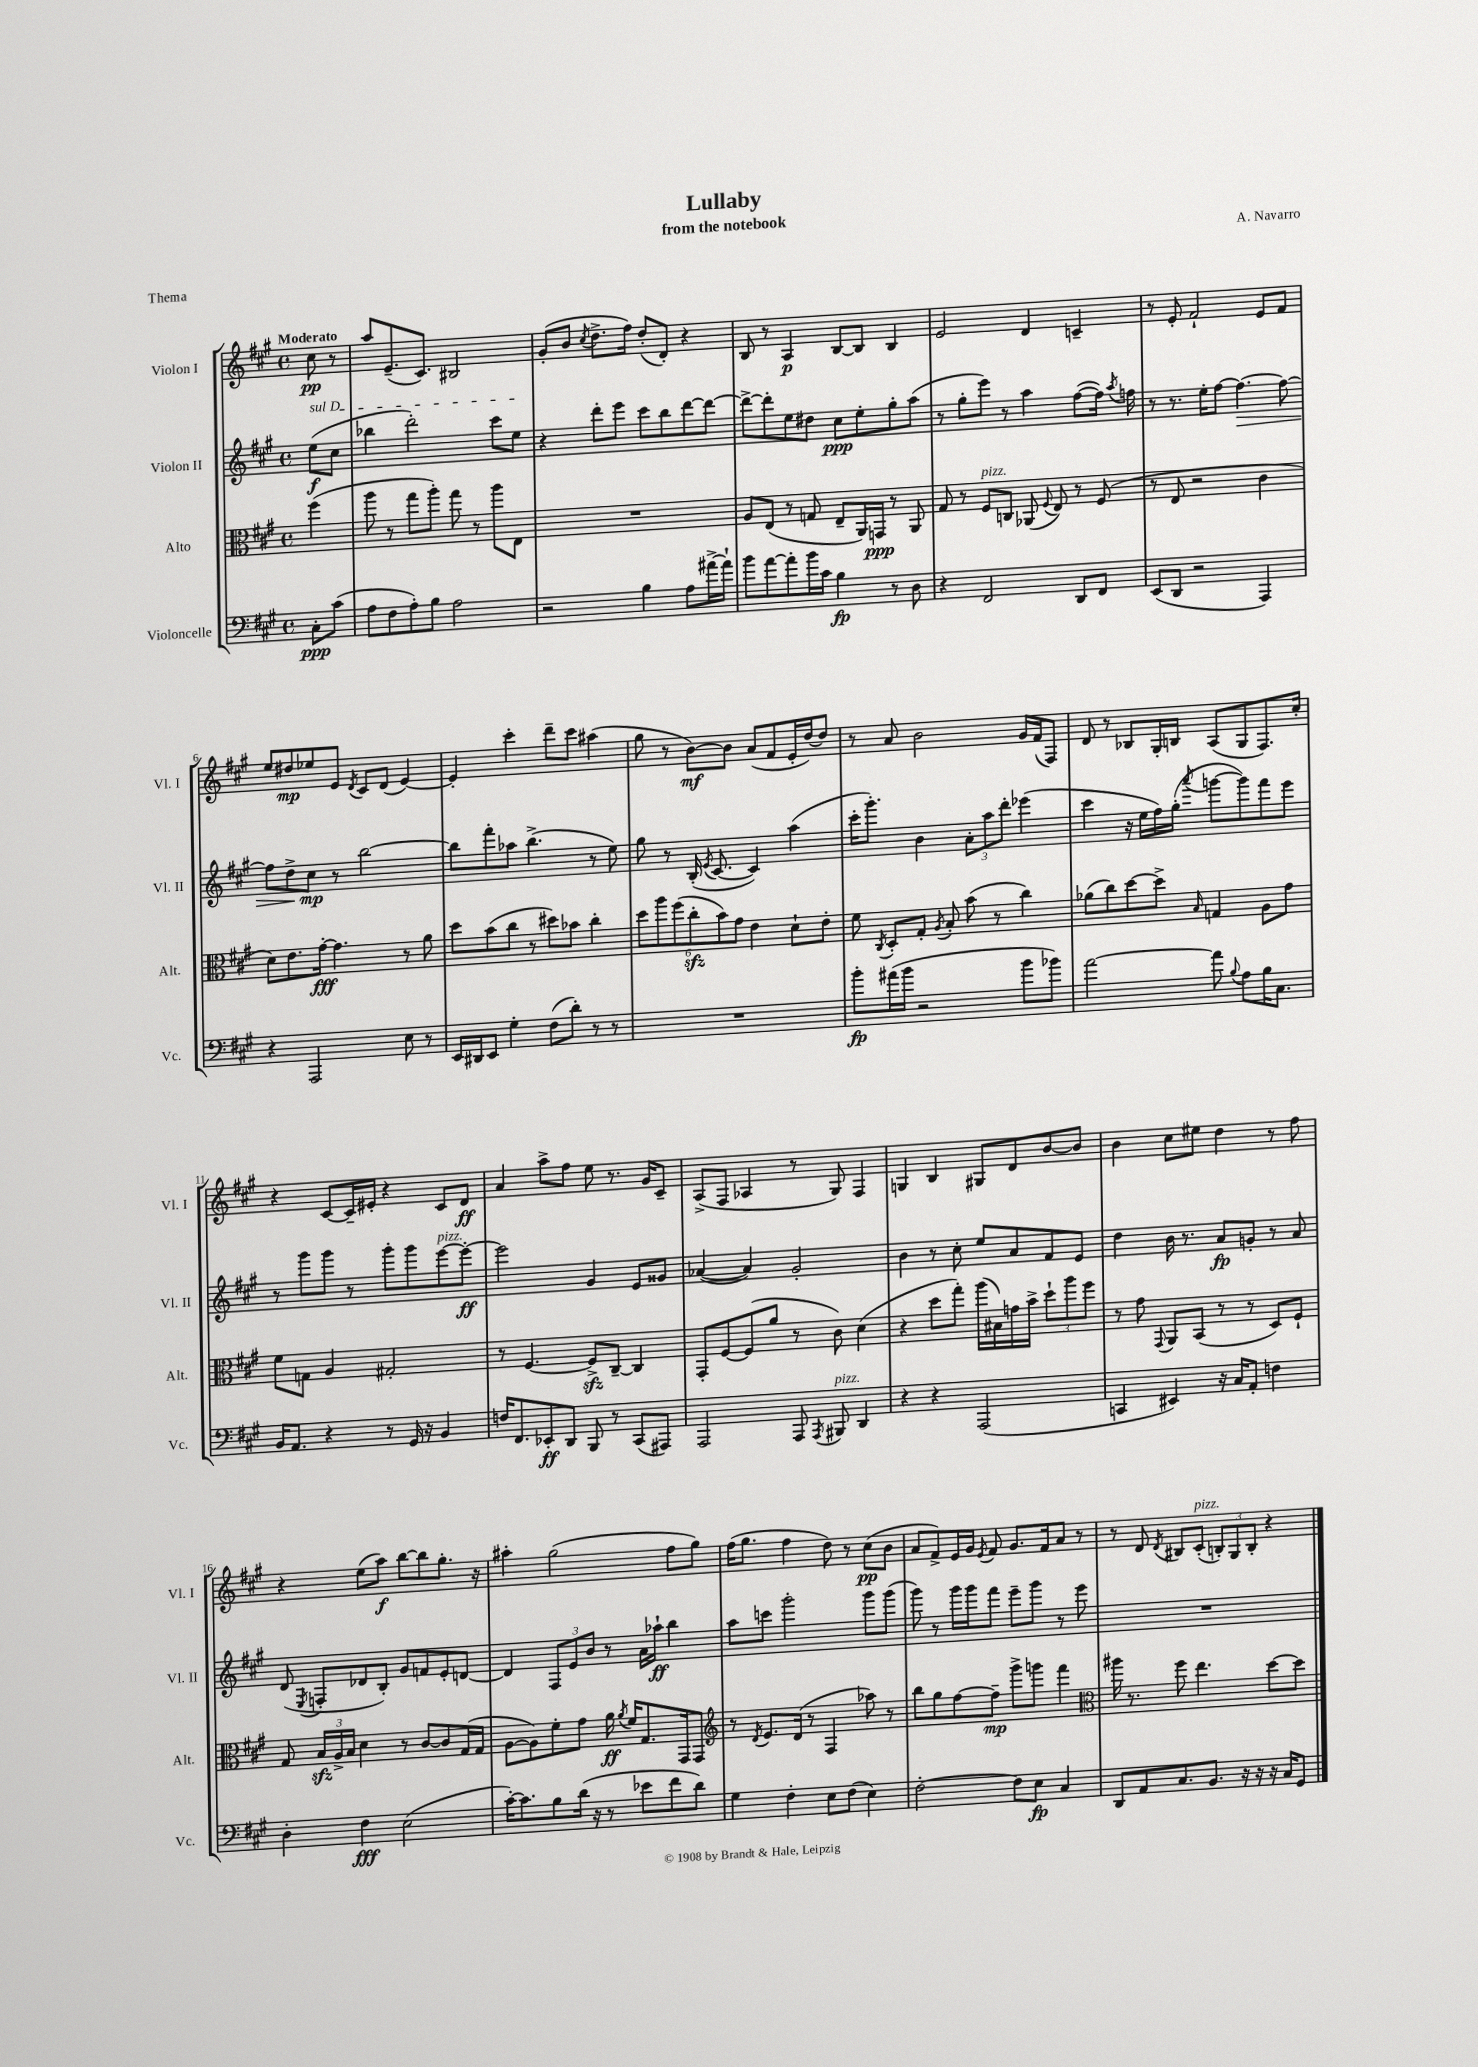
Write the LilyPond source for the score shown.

\header { title = "Lullaby" composer = "A. Navarro" subtitle = "from the notebook" piece = "Thema" }
<<
\new StaffGroup <<
\new Staff = "s0" \with { instrumentName = "Violon I" shortInstrumentName = "Vl. I" } {
    \clef treble \key a \major \defaultTimeSignature \time 4/4 \partial 4 \tempo "Moderato"
    \autoBeamOff cis''8\pp r8 |
    a''8[ e'8.--( cis'8.]) bis2 |
    gis'8[-.( b'8] \acciaccatura { cis''8 } d''8.[-> fis''16]) d''8[-.( d'8]-.) r4 |
    b8 r8 a4\p b8[~ b8] b4 |
    e'2 d'4 c'4-- |
    r8 e'8-. fis'2-! e'8[ fis'8] |
    e''8[ dis''8\mp ees''8 e'8] \acciaccatura { d'8 } cis'8[ d'8]( e'4~) |
    e'4-. cis'''4-. d'''8[-- cis'''8] ais''4( |
    gis''8 r8 b'8[~\mf) b'8] a'8[( fis'8 e'16-. d''16~) d''8] |
    r8 a'8 b'2 gis'16[ fis'16( fis8]) |
    d'8 r8 bes8[ gis16-. b16] a8[( gis8 fis8.) cis''16]-. |
    r4 cis'8[~ cis'16-- eis'16]-. r4 cis'8[ d'8]\ff |
    a'4 a''8[-> fis''8] e''8 r8. gis'16[ cis'8]-- |
    a8[->( fis8] aes4 r8 gis8) fis4 |
    g4 b4 gis8[ d'8 b'8~ b'8] |
    b'4 cis''8[ eis''8] d''4 r8 fis''8 |
    r4 e''8[( a''8]\f) b''8[~ b''8 gis''8.]-. r16 |
    ais''4-. gis''2( fis''8[ gis''8]) |
    fis''16[( gis''8.] fis''4 d''8) r8 cis''8[\pp( b'8] |
    a'8[ fis'8->) e'16 gis'16] \acciaccatura { e'8 } fis'8 gis'8.[ fis'16 a'8] r8 |
    r8 d'8 \acciaccatura { d'8 } bis8[ cis'8]-.^\markup { \italic "pizz." }( \tuplet 3/2 { b8[-.) gis8 b8]-. } r4 \bar "|." |
}
\new Staff = "s1" \with { instrumentName = "Violon II" shortInstrumentName = "Vl. II" } {
    \clef treble \key a \major \defaultTimeSignature \time 4/4 \partial 4
    \autoBeamOff \once \override TextSpanner.bound-details.left.text = \markup { \italic "sul D" } e''8[\f\startTextSpan( cis''8] |
    bes''4 d'''2-.) cis'''8[ e''8]\stopTextSpan |
    r4 d'''8[-. e'''8] cis'''8[ b''8 d'''8~ d'''8]~ |
    d'''8[~-> d'''8-. e''8 dis''8] cis''8[\ppp e''8-. gis''8-. a''8]( |
    r8 gis''8[-. e'''8]) r8 a''4 fis''8[~( fis''16]) \acciaccatura { a''8 } f''16 |
    r8 r8. e''16[-. fis''8]~ fis''4.~\> fis''8~ |
    fis''8[ d''8-> cis''8]\mp\! r8 b''2~ |
    b''8[ fis'''8-. aes''8] b''4.->( r8 e''8) |
    gis''8 r8 b16-.( \acciaccatura { e'8 } cis'8.~ cis'4) a''4( |
    cis'''16[-. gis'''8.]-.) b'4 \tuplet 3/2 { a'8[-. a''8 d'''8]-. } ees'''4( |
    cis'''4 r16 e''16[ fis''16) gis''16]-.( \acciaccatura { a'''8 } g'''8[~ g'''8) fis'''8 e'''8] |
    r8 gis'''8[ gis'''8] r8 gis'''8[-. gis'''8 e'''8~^\markup { \italic "pizz." } e'''8]~-.\ff |
    e'''2 gis'4 e'8[ gisis'8] |
    aes'4~( aes'4) gis'2-. |
    b'4 r8 cis''8-. e''8[ a'8 fis'8 e'8] |
    d''4 b'16 r8. a'8[\fp g'8]-. r8 a'8 |
    d'8( \acciaccatura { e8 } f8[-. des'8 b8]-.) gis'8[ f'8 e'8-. d'8]~ |
    d'4 \tuplet 3/2 { fis8[ e'8 b'8] } r8 a'16[ aes''16]-!\ff b''4 |
    a''8[ c'''8] gis'''2-. gis'''8[ gis'''8]( |
    gis'''8) r8 gis'''16[ gis'''16 fis'''8] e'''8[-- gis'''8] r8 e'''8 |
    R1 \bar "|." |
}
\new Staff = "s2" \with { instrumentName = "Alto" shortInstrumentName = "Alt." } {
    \clef alto \key a \major \defaultTimeSignature \time 4/4 \partial 4
    \autoBeamOff fis''4( |
    a''8 r8 gis''8[ a''8]-.) gis''8 r8 a''8[ e8] |
    R1 |
    a8[ e8]( r8 g8 e8[-- a,16) g,16]\ppp r8 a,8 |
    gis8 r8 fis8[^\markup { \italic "pizz." } c8] aes,8( \appoggiatura { fis8 } e8) r8 fis8( |
    r8 e8 r2 cis'4 |
    d'8[) e'8. gis'16]~-.\fff gis'4. r8 a'8 |
    d''8[ b'8( cis''8] r8 dis''8[) bes'8] cis''4-. |
    \tuplet 6/4 { d''8[ a''8 fis''8( cis''8-.\sfz b'8) gis'8] } e'4 d'8[-! e'8]-. |
    fis'8 \acciaccatura { cis8 } d8[-. gis8]-. \acciaccatura { a8 } b8-. b'8( r8 cis''4) |
    aes'8[( cis''8) d''8~ d''8]-> \grace { b16 } g4 a8[ gis'8] |
    fis'8[ g8] a4 gis2-. |
    r8 fis4.~ fis8[->\sfz cis8]~-- cis4 |
    gis,8[-. fis8~ fis8( a'8] r8 cis'8) d'4( |
    r4 d''8[ gis''8]-.) a''16[( bis16) g'16 b'16]-> \tuplet 3/2 { d''8[-! a''8 fis''8] } |
    r8 gis'8 \appoggiatura { gis,8 } a,8[ b,8]( r8 r8 d8[) fis8]-! |
    gis8 \tuplet 3/2 { b16[\sfz a16-> b16] } d'4 r8 cis'8[~ cis'8 gis16( gis16] |
    a8[~ a8) fis'8-. gis'8] a'16\ff \acciaccatura { a'8 } fis'16[ gis8. gis,16 gis,8] |
    \clef treble r8 \acciaccatura { d'8 } e'8.[ d'16]( r8 fis4 aes''8) r8 |
    b''8[ gis''8 fis''8~ fis''8]--\mp gis'''8[-> g'''8] fis'''4 |
    \clef alto ais''16 r8. fis''8 e''4. d''8[~ d''8] \bar "|." |
}
\new Staff = "s3" \with { instrumentName = "Violoncelle" shortInstrumentName = "Vc." } {
    \clef bass \key a \major \defaultTimeSignature \time 4/4 \partial 4
    \autoBeamOff cis8[-.\ppp cis'8]( |
    a8[ fis8 a8-.) b8] a2 |
    r2 b4 a8[ ais'16~-> ais'16]-! |
    b'8[ a'8~ a'8-. b'16 cis'16] b4\fp r8 d8 |
    r4 fis,2 d,8[ fis,8] |
    e,8[( d,8] r2 a,,4) |
    r4 a,,2 e8 r8 |
    e,16[ dis,16 e,8] gis4-. fis8[( d'8]-.) r8 r8 |
    R1 |
    b'8[-.\fp ais'16( b'16] r2 b'8[ bes'8]) |
    a'2~ a'8 \appoggiatura { b8 } a8[ b16 cis8.] |
    b,16[ a,8.] r4 r8 gis,16 r16 b,4 |
    f16[ fis,8. ees,8-.\ff d,8] b,,8 r8 cis,8[( ais,,8]) |
    a,,2 a,,8 \acciaccatura { a,,8 } bis,,8^\markup { \italic "pizz." } d,4 |
    r4 r4 a,,2( |
    c,4 eis,4) r16 cis16[ a,8]-. f4 |
    d4-. fis4\fff e2( |
    cis'16[~-.) cis'8. b8 d'16]( r16 r8 ees'8[ fis'8 d'8]) |
    gis4 fis4-. e8[ fis8]( e4) |
    fis2~-. fis8[ e8]\fp cis4 |
    d,8[ a,8 cis8. b,8.] r16 r16 r16 cis16[ gis,8] \bar "|." |
}
>>
>>
